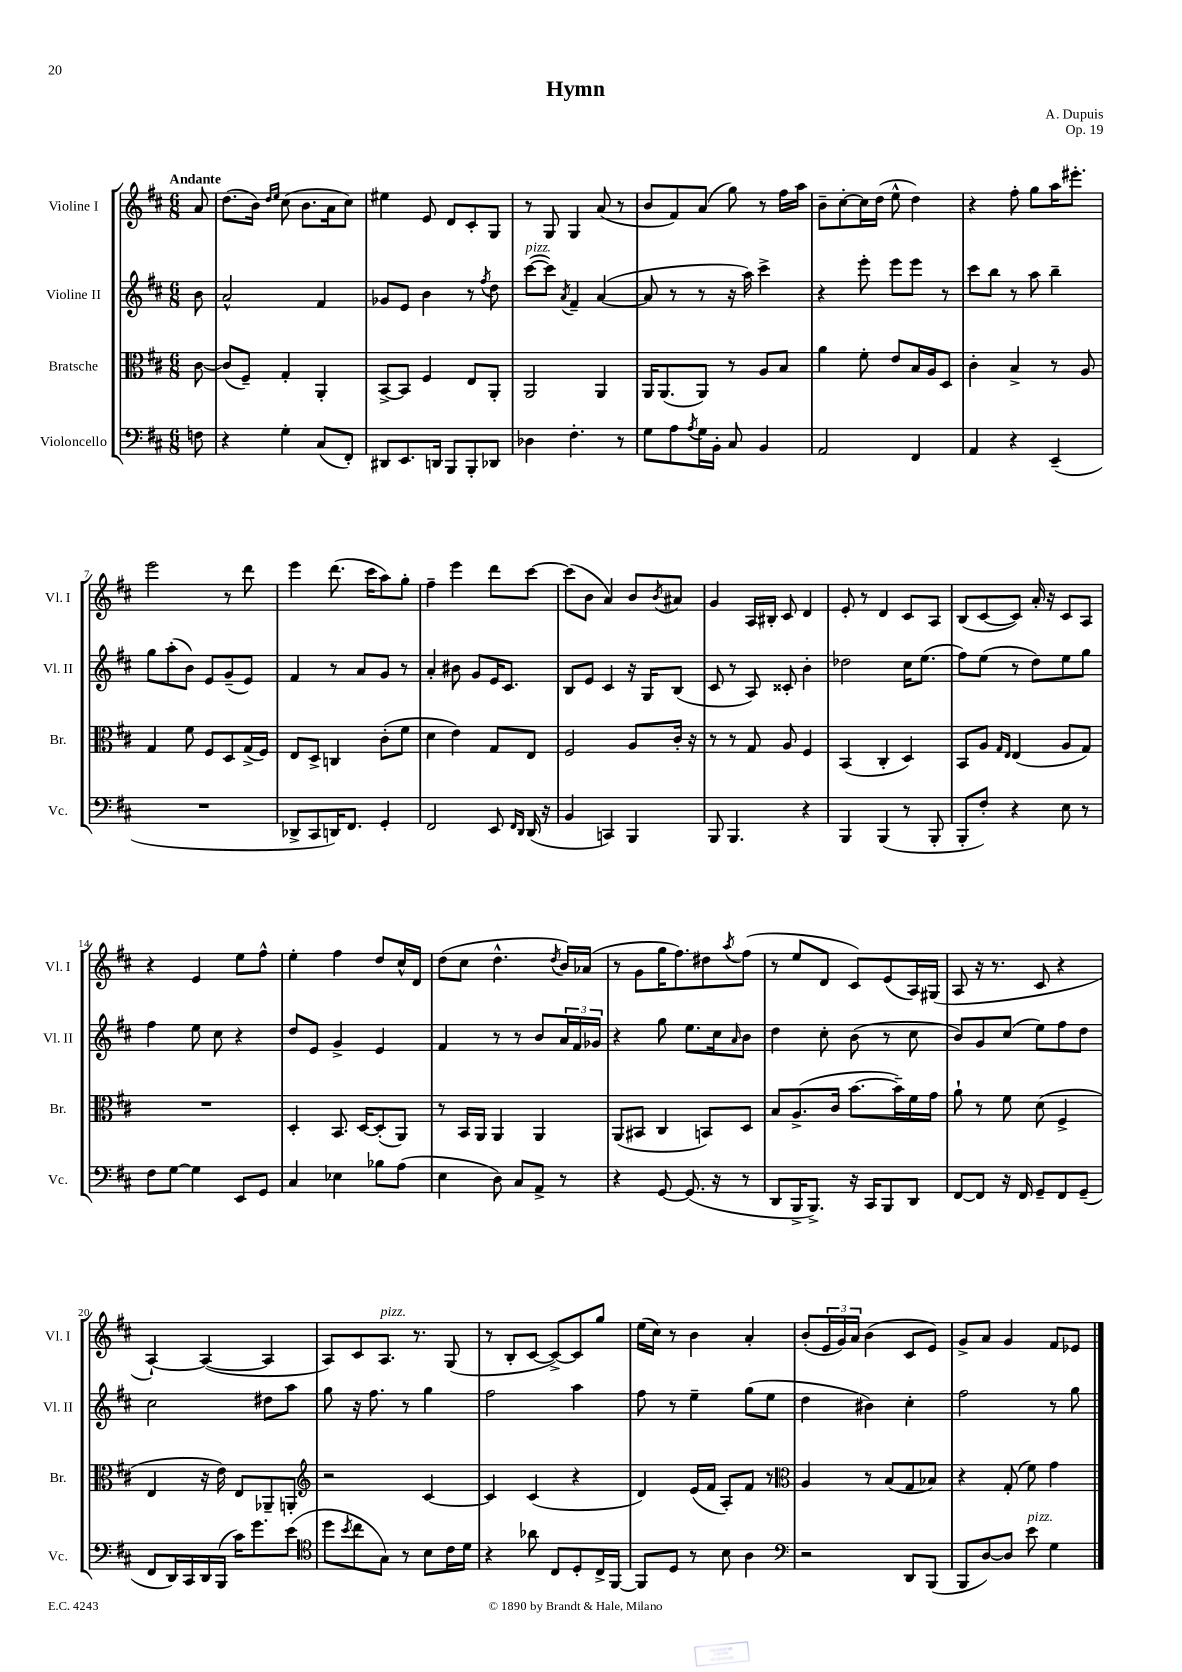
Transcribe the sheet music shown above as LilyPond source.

\header { title = "Hymn" composer = "A. Dupuis" opus = "Op. 19" }
<<
\new StaffGroup <<
\new Staff = "s0" \with { instrumentName = "Violine I" shortInstrumentName = "Vl. I" } {
    \clef treble \key d \major \numericTimeSignature \time 6/8 \partial 8 \tempo "Andante"
    a'8 |
    d''8.( b'16) \grace { d''16 e''16 } cis''8( b'8. a'16 cis''8) |
    eis''4 e'8 d'8 cis'8-. g8 |
    r8 g8 g4 a'8( r8 |
    b'8 fis'8) a'8( g''8) r8 fis''16 a''16 |
    b'8-- cis''8~-. cis''16 d''16( e''8-^ d''4) |
    r4 fis''8-. g''8 a''16 eis'''8.-. |
    e'''2 r8 d'''8 |
    e'''4 d'''8.( cis'''16 a''8) g''8-. |
    fis''4-- e'''4 d'''8 cis'''8~ |
    cis'''8( b'8 a'4) b'8 \acciaccatura { b'8 } ais'8 |
    g'4 a16 bis16-. cis'8 d'4 |
    e'8-. r8 d'4 cis'8 a8 |
    b8( cis'8~ cis'8) a'16-. r16 cis'8 a8 |
    r4 e'4 e''8 fis''8-^ |
    e''4-. fis''4 d''8 cis''16-^ d'16 |
    d''8( cis''8 d''4.-^ \acciaccatura { d''8 } b'16) aes'16( |
    r8 g'8 g''16 fis''8.) dis''8 \acciaccatura { a''8 } fis''8( |
    r8 e''8 d'8 cis'8) e'8( a16) gis16( |
    a8 r16 r8. cis'8 r4 |
    a4~-!) a4~( a4 |
    a8) cis'8 a8.^\markup { \italic "pizz." } r8. g8( |
    r8 b8-. cis'8~ cis'8~->) cis'8 g''8 |
    e''16( cis''16) r8 b'4 a'4-. |
    b'8-.( \tuplet 3/2 { e'16 g'16) a'16 } b'4( cis'8 e'8) |
    g'8-> a'8 g'4 fis'8 ees'8 \bar "|." |
}
\new Staff = "s1" \with { instrumentName = "Violine II" shortInstrumentName = "Vl. II" } {
    \clef treble \key d \major \numericTimeSignature \time 6/8 \partial 8
    b'8 |
    a'2-^ fis'4 |
    ges'8 e'8 b'4 r8 \acciaccatura { fis''8 } d''8 |
    cis'''8~^\markup { \italic "pizz." }( cis'''8) \acciaccatura { a'8 } fis'4-- a'4~( |
    a'8 r8 r8 r16 a''16) cis'''4-> |
    r4 e'''8-. e'''8 e'''8 r8 |
    cis'''8 b''8 r8 a''8 b''4-- |
    g''8 a''8-.( b'8) e'8 g'8--( e'8) |
    fis'4 r8 a'8 g'8 r8 |
    a'4-. bis'8 g'8 e'16 cis'8. |
    b8 e'8 cis'4 r16 g16 b8( |
    cis'8 r8 a8) cisis'8-. b'4-. |
    des''2 cis''16 e''8.( |
    fis''8) e''8( r8 d''8) e''8 g''8 |
    fis''4 e''8 cis''8 r4 |
    d''8 e'8 g'4-> e'4 |
    fis'4 r8 r8 b'8 \tuplet 3/2 { a'16 fis'16 ges'16 } |
    r4 g''8 e''8. cis''16 \grace { a'16 } b'8 |
    d''4 cis''8-. b'8( r8 cis''8 |
    b'8) g'8 cis''8( e''8) fis''8 d''8 |
    cis''2 dis''8 a''8 |
    g''8 r16 fis''8. r8 g''4 |
    fis''2 a''4 |
    fis''8 r8 e''4-- g''8( e''8 |
    d''4 bis'4) cis''4-. |
    fis''2 r8 g''8 \bar "|." |
}
\new Staff = "s2" \with { instrumentName = "Bratsche" shortInstrumentName = "Br." } {
    \clef alto \key d \major \numericTimeSignature \time 6/8 \partial 8
    cis'8~ |
    cis'8( fis8--) g4-. a,4-. |
    b,8~-> b,8 fis4 e8 a,8-. |
    a,2 a,4 |
    a,16 a,8.( a,8) r8 a8 b8 |
    a'4 fis'8-. e'8 b16 a16 d8 |
    cis'4-. b4-> r8 a8 |
    g4 fis'8 fis8 d8 g16->( fis16) |
    e8 d8-> c4 cis'8-.( fis'8 |
    d'4 e'4) g8 e8 |
    fis2 a8 cis'16-. r16 |
    r8 r8 g8 a8 fis4 |
    b,4( cis4-. d4) |
    b,8 a8 \grace { g16 e16 } e4( a8 g8) |
    R2. |
    d4-. b,8. d16~ d8-.( a,8) |
    r8 b,16 a,16 a,4 a,4 |
    a,8( bis,8 cis4 b,8) d8 |
    b8 a8.->( cis'16 b'8.~ b'16--) fis'16 g'16 |
    a'8-! r8 fis'8 d'8( fis4-> |
    e4 r16 e'16) e8 aes,8-- a,8-. |
    \clef treble r2 cis'4~ |
    cis'4 cis'4( r4 |
    d'4) e'16( fis'16 a8-.) fis'8 r8 |
    \clef alto a4 r8 b8( g8 bes8) |
    r4 g8-.( fis'8) g'4 \bar "|." |
}
\new Staff = "s3" \with { instrumentName = "Violoncello" shortInstrumentName = "Vc." } {
    \clef bass \key d \major \numericTimeSignature \time 6/8 \partial 8
    f8 |
    r4 g4-. cis8( fis,8-.) |
    dis,8 e,8. d,16 b,,8 b,,8-. des,8 |
    des4 fis4.-. r8 |
    g8 a8 \acciaccatura { a8 } g16 b,16-. cis8 b,4 |
    a,2 fis,4 |
    a,4 r4 e,4--( |
    R2. |
    des,8-> cis,8 d,16) fis,8. g,4-. |
    fis,2 e,8 \grace { fis,16 d,16 } d,16( r16 |
    b,4 c,4) b,,4 |
    b,,8 b,,4. r4 |
    b,,4 b,,4( r8 b,,8-. |
    b,,8-. fis8-.) r4 e8 r8 |
    fis8 g8~ g4 e,8 g,8 |
    cis4 ees4 bes8 a8( |
    e4 d8) cis8 a,8-> r8 |
    r4 g,8~ g,8.( r16 r8 |
    d,8 b,,16-> b,,8.->) r16 cis,16 b,,8 d,8 |
    fis,8~ fis,8 r16 fis,16 g,8-- fis,8 g,8--( |
    fis,8 d,16) cis,16 d,16 b,,16( cis'16) g'8. e'8( |
    \clef tenor d''8 \acciaccatura { b'8 } cis''8 g8) r8 b8 cis'16 d'16 |
    r4 aes'8 cis8 d8-. cis16-> fis,16~ |
    fis,8 d8 r8 b8 a4 |
    \clef bass r2 d,8 b,,8( |
    b,,8 d8~) d8 e'8^\markup { \italic "pizz." } g4 \bar "|." |
}
>>
>>
